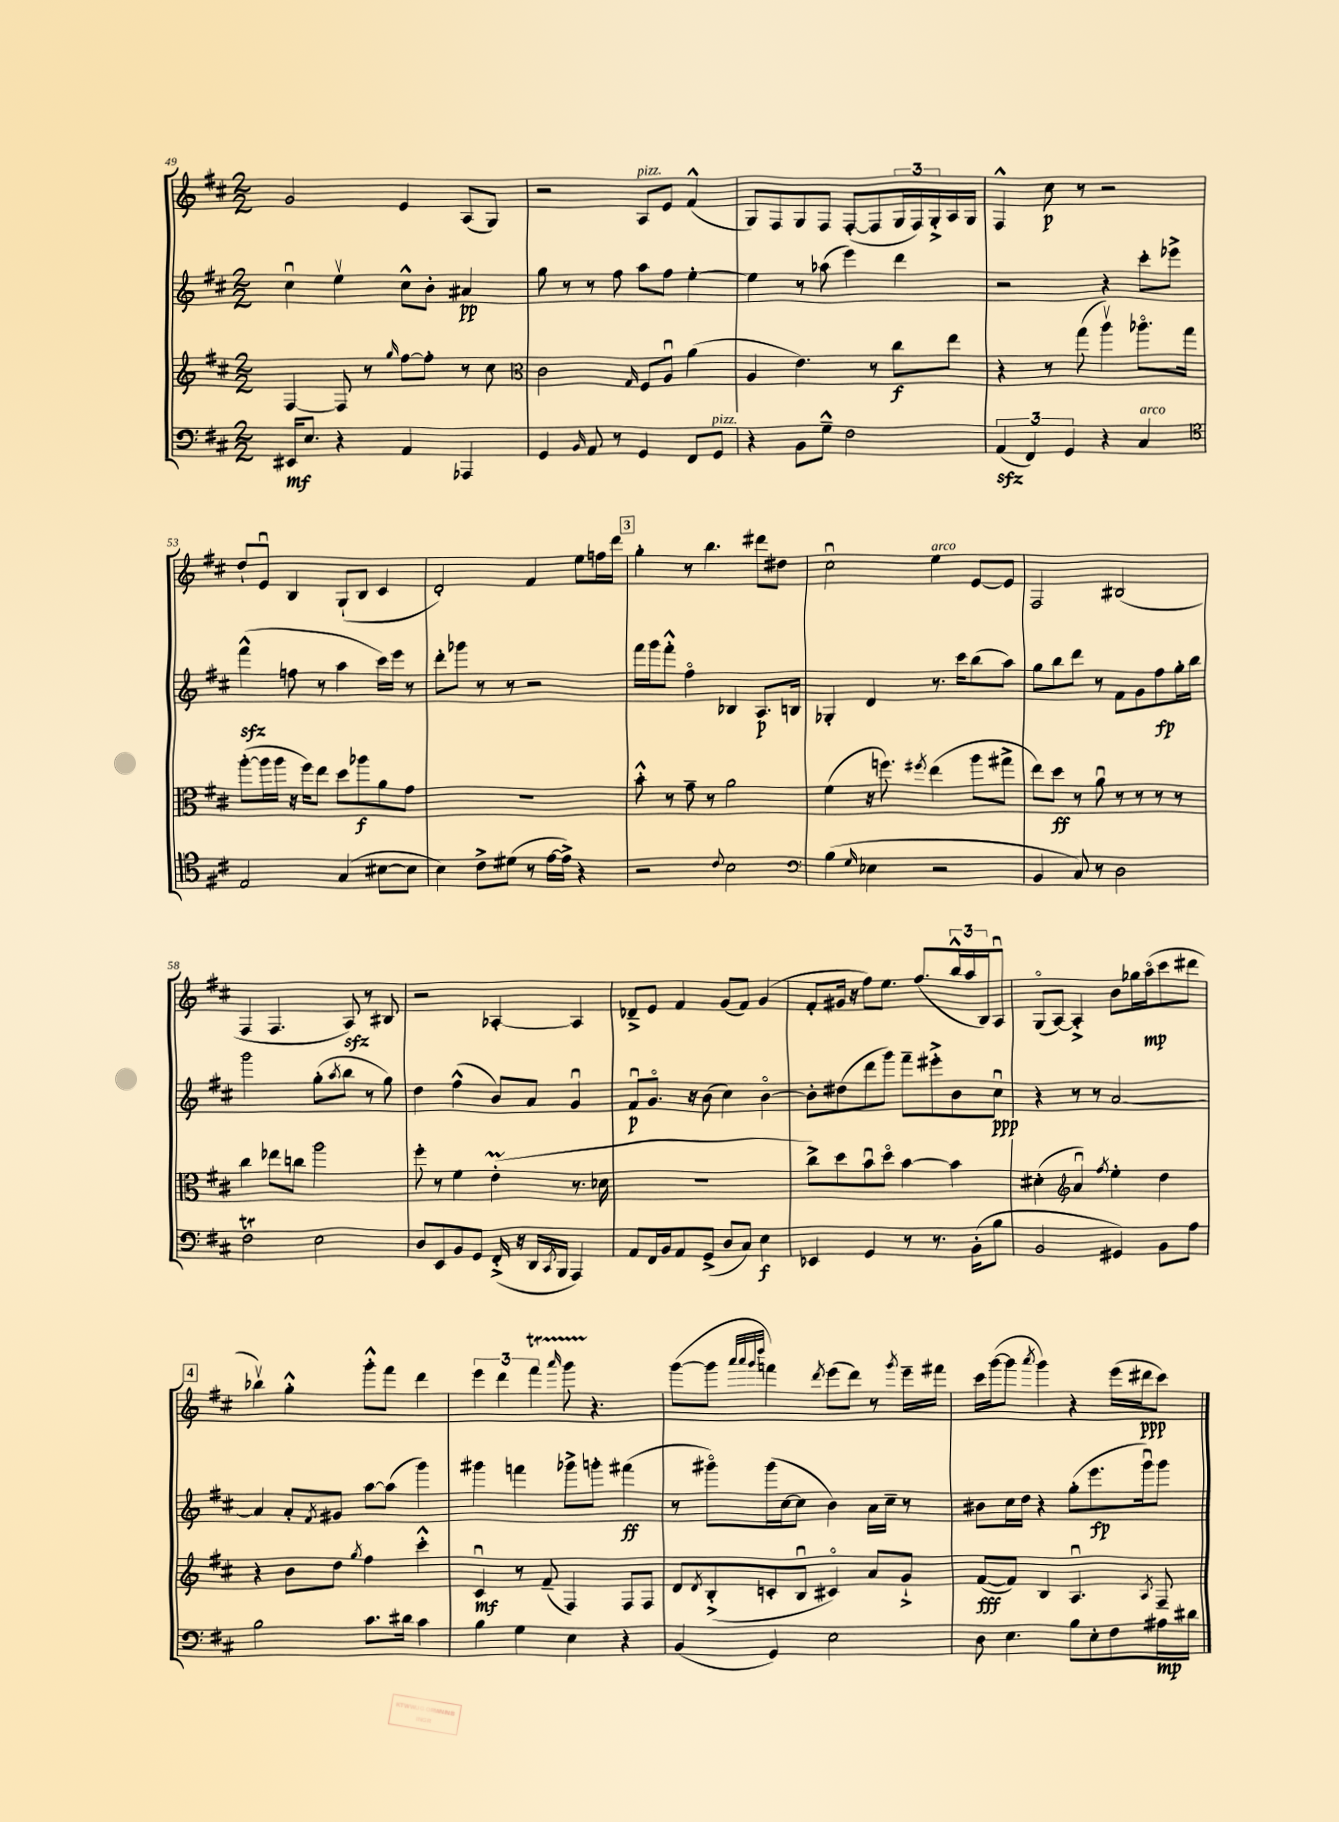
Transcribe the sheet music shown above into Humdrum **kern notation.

**kern	**dynam	**kern	**dynam	**kern	**dynam	**kern	**dynam
*part4	*part4	*part3	*part3	*part2	*part2	*part1	*part1
*staff4	*staff4	*staff3	*staff3	*staff2	*staff2	*staff1	*staff1
*clefF4	*	*clefG2	*	*clefG2	*	*clefG2	*
*k[f#c#]	*	*k[f#c#]	*	*k[f#c#]	*	*k[f#c#]	*
*M2/2	*	*M2/2	*	*M2/2	*	*M2/2	*
=49	=49	=49	=49	=49	=49	=49	=49
16EE#X/KL	mf	[4F#/	.	4cc#u\	.	2g/	.
8.E/J	.	.	.	.	.	.	.
4r	.	8F#/]	.	4eev\	.	.	.
.	.	8r	.	.	.	.	.
.	.	16qqgg/	.	.	.	.	.
4AA/	.	[8ff#\L	.	8cc#^^\L	.	4e/	.
.	.	8ff#'\J]	.	8b'\J	.	.	.
4AAA-X/	.	8r	.	4a#X/	pp	(8A/L	.
.	.	8cc#\	.	.	.	8G/J)	.
=50	=50	=50	=50	=50	=50	=50	=50
*	*	*clefC3	*	*	*	*	*
4GG/	.	2c#\	.	8gg\	.	2r	.
.	.	.	.	8r	.	.	.
16qqBB/	.	.	.	.	.	.	.
8AA/	.	.	.	8r	.	.	.
8r	.	.	.	8ff#\	.	.	.
.	.	16qqG/	.	.	.	.	.
!	!	!	!	!	!	!LO:TX:a:i:t=pizz.	!
4GG/	.	8F#/L	.	8aa\L	.	8A/L	.
.	.	8Au/J	.	8ff#\J	.	8e/J	.
8FF#/L	.	(4a\	.	[4ee'\	.	(4f#^^/	.
!LO:TX:a:i:t=pizz.	!	!	!	!	!	!	!
8GG/J	.	.	.	.	.	.	.
=51	=51	=51	=51	=51	=51	=51	=51
4r	.	4A/	.	4ee\]	.	8G/L)	.
.	.	.	.	.	.	8F#/	.
8BB\L	.	4.e\)	.	8r	.	8G/	.
8G~^^\J	.	.	.	(8aa-X\	.	8F#/J	.
2F#\	.	.	.	4eee\)	.	([8F#'/L	.
.	.	8r	.	.	.	8F#/]	.
.	.	8cc#\L	f	4ddd\	.	24G/L	.
.	.	.	.	.	.	24F#/)	.
.	.	.	.	.	.	24G'^/	.
.	.	8ee\J	.	.	.	16A/	.
.	.	.	.	.	.	16G/JJ	.
=52	=52	=52	=52	=52	=52	=52	=52
(6AAzz/	.	4r	.	2r	.	4F#^^/	.
6FF#/)	.	.	.	.	.	.	.
.	.	8r	.	.	.	8cc#\	p
6GG/	.	.	.	.	.	.	.
.	.	(8gg\	.	.	.	8r	.
4r	.	4aav\)	.	4r	.	2r	.
!LO:TX:a:i:t=arco	!	!	!	!	!	!	!
4C#/	.	8.aa-X\L	.	8ccc#'\L	.	.	.
.	.	.	.	8eee-X^\J	.	.	.
.	.	16gg\Jk	.	.	.	.	.
!!LO:LB:g=z
=53	=53	=53	=53	=53	=53	=53	=53
*clefC4	*	*	*	*	*	*	*
2E/	.	([8aa'\L	.	(4fff#zz^^\	.	8dd`/L	.
.	.	16aa\L]	.	.	.	8eu/J	.
.	.	16aa\JJ	.	.	.	.	.
.	.	16r	.	8ffn\	.	4B/	.
.	.	16ff#\KL)	.	.	.	.	.
.	.	8ee\J	.	8r	.	.	.
(4G/	.	8dd\L	.	4aa\	.	(8G`/L	.
.	.	8aa-X\	f	.	.	8B/J	.
[8B#X\L	.	8a\	.	16ccc#\LL)	.	4c#/	.
.	.	.	.	16eee\JJ	.	.	.
8B#\J]	.	8g\J	.	8r	.	.	.
=54	=54	=54	=54	=54	=54	=54	=54
4B\)	.	1r	.	8ddd'\L	.	2d'/)	.
.	.	.	.	8ggg-X\J	.	.	.
8c#^\L	.	.	.	8r	.	.	.
(8d#X\J	.	.	.	8r	.	.	.
8r	.	.	.	2r	.	4f#/	.
[16e\LL	.	.	.	.	.	.	.
16e^\JJ])	.	.	.	.	.	.	.
4r	.	.	.	.	.	8ee\L	.
.	.	.	.	.	.	16ffn\L	.
.	.	.	.	.	.	16ddd\JJ	.
!!LO:REH:place=s1:t=3
=55	=55	=55	=55	=55	=55	=55	=55
2r	.	8b'^^\	.	16fff#\LL	.	4gg'\	.
.	.	.	.	16ggg\J	.	.	.
.	.	8r	.	8fff#'^^\J	.	.	.
.	.	8g~\	.	4ff#\	.	8r	.
.	.	8r	.	.	.	4.bb\	.
8qqc#/	.	.	.	.	.	.	.
2B\	.	2a\	.	4B-X/	.	.	.
.	.	.	.	8.A/L	p	8ddd#X\L	.
.	.	.	.	.	.	8dd#X\J	.
.	.	.	.	16Bn/Jk	.	.	.
=56	=56	=56	=56	=56	=56	=56	=56
*clefF4	*	*	*	*	*	*	*
(4B\	.	(4f#\	.	4G-X'/	.	2cc#u\	.
16qqG/	.	.	.	.	.	.	.
4E-X\	.	16r	.	4d/	.	.	.
.	.	8.ffn\)	.	.	.	.	.
.	.	8qff#X/	.	.	.	.	.
!	!	!	!	!	!	!LO:TX:a:i:t=arco	!
2r	.	(4ee\	.	8.r	.	4ee\	.
.	.	.	.	16ccc#\KL	.	.	.
.	.	8aa\L	.	(8bb\	.	[8e/L	.
.	.	8gg#X^\J	.	8aa\J)	.	8e/J]	.
=57	=57	=57	=57	=57	=57	=57	=57
4BB/	.	8ee\L)	.	8gg\L	.	2F#/	.
.	.	8dd\J	ff	8bb\	.	.	.
8C#/)	.	8r	.	8ddd\J	.	.	.
8r	.	8au\	.	8r	.	.	.
2D\	.	8r	.	8f#\L	.	(2B#X/	.
.	.	8r	.	8g\	.	.	.
.	.	8r	.	8ff#\	fp	.	.
.	.	8r	.	16gg'\L	.	.	.
.	.	.	.	16bb\JJ	.	.	.
!!LO:LB:g=z
=58	=58	=58	=58	=58	=58	=58	=58
2F#t\	.	4cc#\	.	2ggg\	.	4F#/	.
.	.	8ee-X\L	.	.	.	4.F#/	.
.	.	8ccn\J	.	.	.	.	.
2E\	.	2aa\	.	(8gg'\L	.	.	.
.	.	.	.	8qaa/	.	.	.
.	.	.	.	8bb\J	.	8Azz/)	.
.	.	.	.	8r	.	8r	.
.	.	.	.	8gg\)	.	8B#X/	.
=59	=59	=59	=59	=59	=59	=59	=59
8D/L	.	8ff#'\	.	4dd\	.	2r	.
8EE/	.	8r	.	.	.	.	.
8BB/	.	4f#\	.	(4ff#^^\	.	.	.
8GG/J	.	.	.	.	.	.	.
(16FF#'^/	.	(4eM'\	.	8b/L)	.	[4A-X'/	.
16r	.	.	.	.	.	.	.
16DD/LL	.	.	.	8a/J	.	.	.
8qCC#/	.	.	.	.	.	.	.
16BBB/JJ	.	.	.	.	.	.	.
4AAA/)	.	8.r	.	4gu/	.	4A-/]	.
.	.	16d-X\	.	.	.	.	.
=60	=60	=60	=60	=60	=60	=60	=60
8AA/L	.	1r	.	8f#u/L	p	8d-X~^/L	.
16FF#/L	.	.	.	8.g/J	.	8e/J	.
16BB/J	.	.	.	.	.	.	.
8AA/	.	.	.	.	.	4f#/	.
.	.	.	.	16r	.	.	.
(8GG^/J	.	.	.	(8b\	.	.	.
8D/L	.	.	.	4cc#\)	.	(8g/L	.
8C#/J)	.	.	.	.	.	8f#/J)	.
4E\	f	.	.	[4b\	.	(4g/	.
=61	=61	=61	=61	=61	=61	=61	=61
4EE-X/	.	8cc#^\L)	.	8b'\L]	.	8f#'/L	.
.	.	8dd\	.	(8dd#X\	.	16g#X/Jk	.
.	.	.	.	.	.	16r	.
4GG/	.	8bu\	.	8ddd\	.	8ff#\L)	.
.	.	8dd\J	.	8ggg\J)	.	8.ee\J	.
8r	.	[4b\	.	8fff#~\L	.	.	.
.	.	.	.	.	.	(8.ff#/L	.
8.r	.	.	.	8eee#X'^\	.	.	.
.	.	4b\]	.	8b\	.	24bb^^/L	.
.	.	.	.	.	.	24aa/	.
(16BB'\KL	.	.	.	.	.	.	.
.	.	.	.	.	.	24B/J)	.
8B\J	.	.	.	8cc#u\J	ppp	8Au/J	.
=62	=62	=62	=62	=62	=62	=62	=62
2BB/	.	(4d#X'\	.	4r	.	(8G/L	.
.	.	.	.	.	.	[8A/J)	.
*	*	*clefG2	*	*	*	*	*
.	.	4au/)	.	8r	.	4A'^/]	.
.	.	.	.	8r	.	.	.
.	.	8qff#/	.	.	.	.	.
4GG#X/)	.	4ee'\	.	[2a/	.	8b\L	.
.	.	.	.	.	.	16gg-X\L	.
.	.	.	.	.	.	(16aa\J	mp
8BB\L	.	4dd\	.	.	.	8ccc#\	.
8A\J	.	.	.	.	.	8ddd#X\J	.
!!LO:LB:g=z
!!LO:REH:place=s1:t=4
=63	=63	=63	=63	=63	=63	=63	=63
2B\	.	4r	.	4a/]	.	4bb-Xv\)	.
.	.	8b\L	.	8a'/L	.	4gg'^^\	.
.	.	.	.	8qf#/	.	.	.
.	.	8dd\J	.	8g#X/J	.	.	.
.	.	8qgg/	.	.	.	.	.
8.c#\L	.	4ff#\	.	[8aa\L	.	8ggg'^^\L	.
.	.	.	.	(8aa\J]	.	8fff#\J	.
16d#X\Jk	.	.	.	.	.	.	.
4c#\	.	4ccc#'^^\	.	4ggg\)	.	4ddd\	.
=64	=64	=64	=64	=64	=64	=64	=64
4B\	.	4c#u/	mf	4ggg#X\	.	6eee\	.
.	.	.	.	.	.	6ddd\	.
4G\	.	8r	.	4fffn\	.	.	.
.	.	.	.	.	.	6fff#t\	.
.	.	(8f#~/	.	.	.	.	.
.	.	.	.	.	.	16qqaaa/	.
4E\	.	4F#/)	.	8ggg-X^\L	.	8gggTTT\	.
.	.	.	.	8gggn'\J	.	4.r	.
4r	.	8F#/L	.	(4fff#X\	ff	.	.
.	.	8F#/J	.	.	.	.	.
=65	=65	=65	=65	=65	=65	=65	=65
(4BB/	.	8d/L	.	8r	.	([8ggg\L	.
.	.	8qd/	.	.	.	.	.
.	.	(8B'^/	.	8ggg#X\L)	.	8ggg\J]	.
.	.	.	.	.	.	32qqaaa/LLL	.
.	.	.	.	.	.	32qqaaa/	.
.	.	.	.	.	.	32qqggg/	.
.	.	.	.	.	.	32qqdddd/JJJ	.
4GG/)	.	8cn'/	.	(16ggg#\L	.	4fffn\)	.
.	.	.	.	[16cc#\J	.	.	.
.	.	8Bu/J	.	8cc#\J]	.	.	.
.	.	.	.	.	.	8qddd/	.
2E\	.	4c#X/)	.	4b\)	.	(8eee\L	.
.	.	.	.	.	.	8ddd\J)	.
.	.	8a/L	.	16a\LL	.	8r	.
.	.	.	.	16cc#~\JJ	.	.	.
.	.	.	.	.	.	8qggg/	.
.	.	8g`^/J	.	8r	.	16eee~\LL	.
.	.	.	.	.	.	16fff#X\JJ	.
=66	=66	=66	=66	=66	=66	=66	=66
8D\	.	([8f#/L	fff	8b#X\L	.	16ccc#\LL	.
.	.	.	.	.	.	([16ggg\J	.
4.E\	.	8f#/J])	.	16cc#\L	.	8ggg\J]	.
.	.	.	.	16dd\JJ	.	.	.
.	.	.	.	.	.	8qaaa/	.
.	.	4B/	.	4r	.	4ggg\)	.
8B\L	.	4.Au/	.	(8gg'\L	.	4r	.
8E'\	.	.	.	8.eee\	fp	.	.
8F#\	.	.	.	.	.	(16eee\LL	.
.	.	.	.	16gggu\k)	.	16ddd#X\J	ppp
.	.	8qA/	.	.	.	.	.
16A#X\L	mp	8F#~/	.	8ggg\J	.	8ccc#\J)	.
16d#X\JJ	.	.	.	.	.	.	.
==	==	==	==	==	==	==	==
*-	*-	*-	*-	*-	*-	*-	*-
